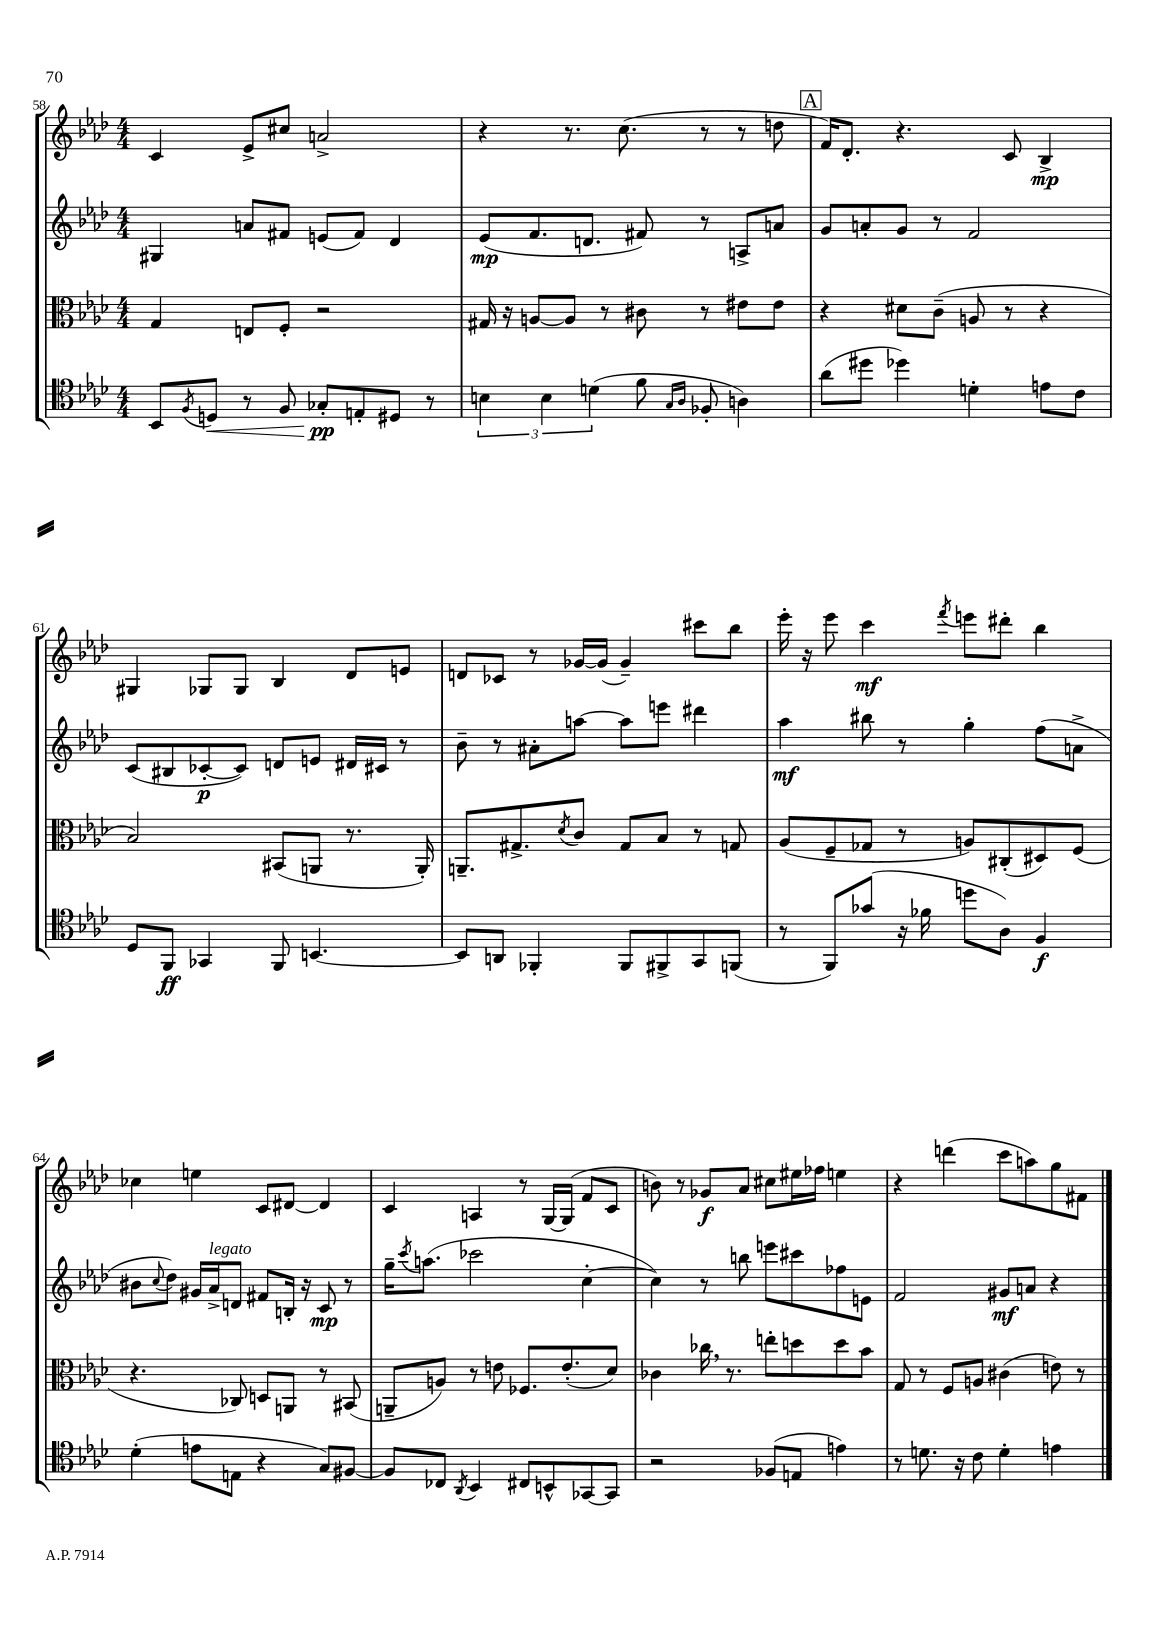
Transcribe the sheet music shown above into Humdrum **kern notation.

**kern	**dynam	**kern	**kern	**dynam	**kern	**dynam
*part4	*part4	*part3	*part2	*part2	*part1	*part1
*staff4	*staff4	*staff3	*staff2	*staff2	*staff1	*staff1
*clefC4	*	*clefC3	*clefG2	*	*clefG2	*
*k[b-e-a-d-]	*	*k[b-e-a-d-]	*k[b-e-a-d-]	*	*k[b-e-a-d-]	*
*M4/4	*	*M4/4	*M4/4	*	*M4/4	*
=58	=58	=58	=58	=58	=58	=58
8BB-/L	.	4G/	4G#X/	.	4c/	.
8qF/	.	.	.	.	.	.
!	!LO:HP:b	!	!	!	!	!
8Dn/J	<	.	.	.	.	.
8r	.	8En/L	8an/L	.	8e-^/L	.
8F/	.	8F'/J	8f#X/J	.	8cc#X/J	.
8G-X'/L	pp	2r	(8en/L	.	2an^/	.
8En'/	[	.	8f#/J)	.	.	.
8D#X/J	.	.	4d-/	.	.	.
8r	.	.	.	.	.	.
=59	=59	=59	=59	=59	=59	=59
6Bn\	.	16G#X/	(8e-/L	mp	4r	.
.	.	16r	.	.	.	.
.	.	[8An/L	8.f/	.	.	.
6B\	.	.	.	.	.	.
.	.	8A/J]	.	.	8.r	.
.	.	.	8.dn/J	.	.	.
(6dn\	.	.	.	.	.	.
.	.	8r	.	.	.	.
.	.	.	.	.	(8.cc\	.
8f\	.	8c#X\	8f#X/)	.	.	.
16qqG/LL	.	.	.	.	.	.
16qqA-/JJ	.	.	.	.	.	.
8F-X'/	.	8r	8r	.	8r	.
4An\)	.	8e#X\L	8An^/L	.	8r	.
.	.	8e#\J	8an/J	.	8ddn\	.
!!LO:REH:place=s1:t=A
=60	=60	=60	=60	=60	=60	=60
(8a-\L	.	4r	8g/L	.	16f/KL)	.
.	.	.	.	.	8.d-'/J	.
8dd#X\J	.	.	8an'/	.	.	.
4dd-X\)	.	8d#X\L	8g/J	.	4.r	.
.	.	(8c~\J	8r	.	.	.
4dn'\	.	8An/	2f/	.	.	.
.	.	8r	.	.	8c/	.
8en\L	.	4r	.	.	4B-^/	mp
8c\J	.	.	.	.	.	.
!!LO:LB:g=z
=61	=61	=61	=61	=61	=61	=61
8D-/L	.	2B-/)	(8c/L	.	4G#X/	.
8FF/J	ff	.	8B#X/	.	.	.
4GG-X/	.	.	[8c-X'/	p	8G-X/L	.
.	.	.	8c-/J])	.	8G-/J	.
8FF/	.	(8BB#X/L	8dn/L	.	4B-/	.
[4.BBn/	.	8AAn/J	8en/J	.	.	.
.	.	8.r	16d#X/LL	.	8d-/L	.
.	.	.	16c#X/JJ	.	.	.
.	.	.	8r	.	8en/J	.
.	.	16AA'/)	.	.	.	.
=62	=62	=62	=62	=62	=62	=62
8BB/L]	.	8.AAn~/L	8b-~\	.	8dn/L	.
8AAn/J	.	.	8r	.	8c-X/J	.
.	.	8.G#X^/	.	.	.	.
4FF-X'/	.	.	8a#X'\L	.	8r	.
.	.	8qd-/	.	.	.	.
.	.	8c/J	[8aan\J	.	[16g-X/LL	.
.	.	.	.	.	(16g-/JJ]	.
8FF-/L	.	8G#/L	8aa\L]	.	4g-~/)	.
8FF#X^/	.	8B-/J	8eeen\J	.	.	.
8GG/	.	8r	4ddd#X\	.	8ccc#X\L	.
(8FFn/J	.	8Gn/	.	.	8bb-\J	.
=63	=63	=63	=63	=63	=63	=63
8r	.	(8A-/L	4aa-\	mf	16eee-'\	.
.	.	.	.	.	16r	.
8FF/L)	.	8F~/	.	.	8eee-\	.
(8g-X/J	.	8G-X/J	8bb#X\	.	4ccc\	mf
16r	.	8r	8r	.	.	.
16f-X\	.	.	.	.	.	.
.	.	.	.	.	8qfff/	.
8ddn\L	.	8An/L)	4gg'\	.	8eeen\L	.
8A-\J)	.	(8C#X'/	.	.	8ddd#X'\J	.
4F/	f	8D#X/)	(8ff\L	.	4bb-\	.
.	.	(8F/J	8an^\J	.	.	.
!!LO:LB:g=z
=64	=64	=64	=64	=64	=64	=64
(4d-'\	.	4.r	8b#X\L	.	4cc-X\	.
.	.	.	8qqcc/	.	.	.
.	.	.	8dd-\J)	.	.	.
8en\L	.	.	16g#X/LL	.	4een\	.
!	!	!	!LO:TX:a:i:t=legato	!	!	!
.	.	.	16a-^/J	.	.	.
8En\J	.	8C-X/)	8dn/J	.	.	.
4r	.	8Dn/L	8f#X/L	.	8c/L	.
.	.	8AAn/J	16Bn'/Jk	.	[8d#X/J	.
.	.	.	16r	.	.	.
8G/L)	.	8r	8c/	mp	4d#/]	.
[8F#X/J	.	(8BB#X/	8r	.	.	.
=65	=65	=65	=65	=65	=65	=65
8F#/L]	.	8AAn~/L	16gg~\KL	.	4c/	.
.	.	.	8qccc/	.	.	.
.	.	.	(8.aan\J	.	.	.
8C-X/J	.	8An/J)	.	.	.	.
8qAA-/	.	.	.	.	.	.
4BB-/	.	8r	2ccc-X\	.	4An/	.
.	.	8en\	.	.	.	.
8C#X/L	.	8.F-X/L	.	.	8r	.
8BBn^^/	.	.	.	.	[16G/LL	.
.	.	(8.e'/	.	.	(16G/JJ]	.
[8GG-X/	.	.	[4cc'\	.	8f/L	.
8GG-/J]	.	8d-/J)	.	.	8c/J	.
=66	=66	=66	=66	=66	=66	=66
2r	.	4c-X\	4cc\])	.	8bn\)	.
.	.	.	.	.	8r	.
.	.	16cc-X,\	8r	.	8g-X/L	f
.	.	8.r	.	.	.	.
.	.	.	8bbn\	.	8a-/J	.
(8F-X/L	.	8een'\L	8eeen\L	.	8cc#X\L	.
8En/J	.	8ddn\	8ccc#X\	.	16ee#X\L	.
.	.	.	.	.	16ff-X\JJ	.
4en\)	.	8dd\	8ff-X\	.	4een\	.
.	.	8b-\J	8en\J	.	.	.
=67	=67	=67	=67	=67	=67	=67
8r	.	8G/	2f/	.	4r	.
8.dn\	.	8r	.	.	.	.
.	.	8F/L	.	.	(4dddn\	.
16r	.	.	.	.	.	.
8c\	.	8An/J	.	.	.	.
4d'\	.	(4c#X\	8g#X/L	mf	8ccc\L	.
.	.	.	8an/J	.	8aan\)	.
4en\	.	8en\)	4r	.	8gg\	.
.	.	8r	.	.	8f#X\J	.
==	==	==	==	==	==	==
*-	*-	*-	*-	*-	*-	*-
